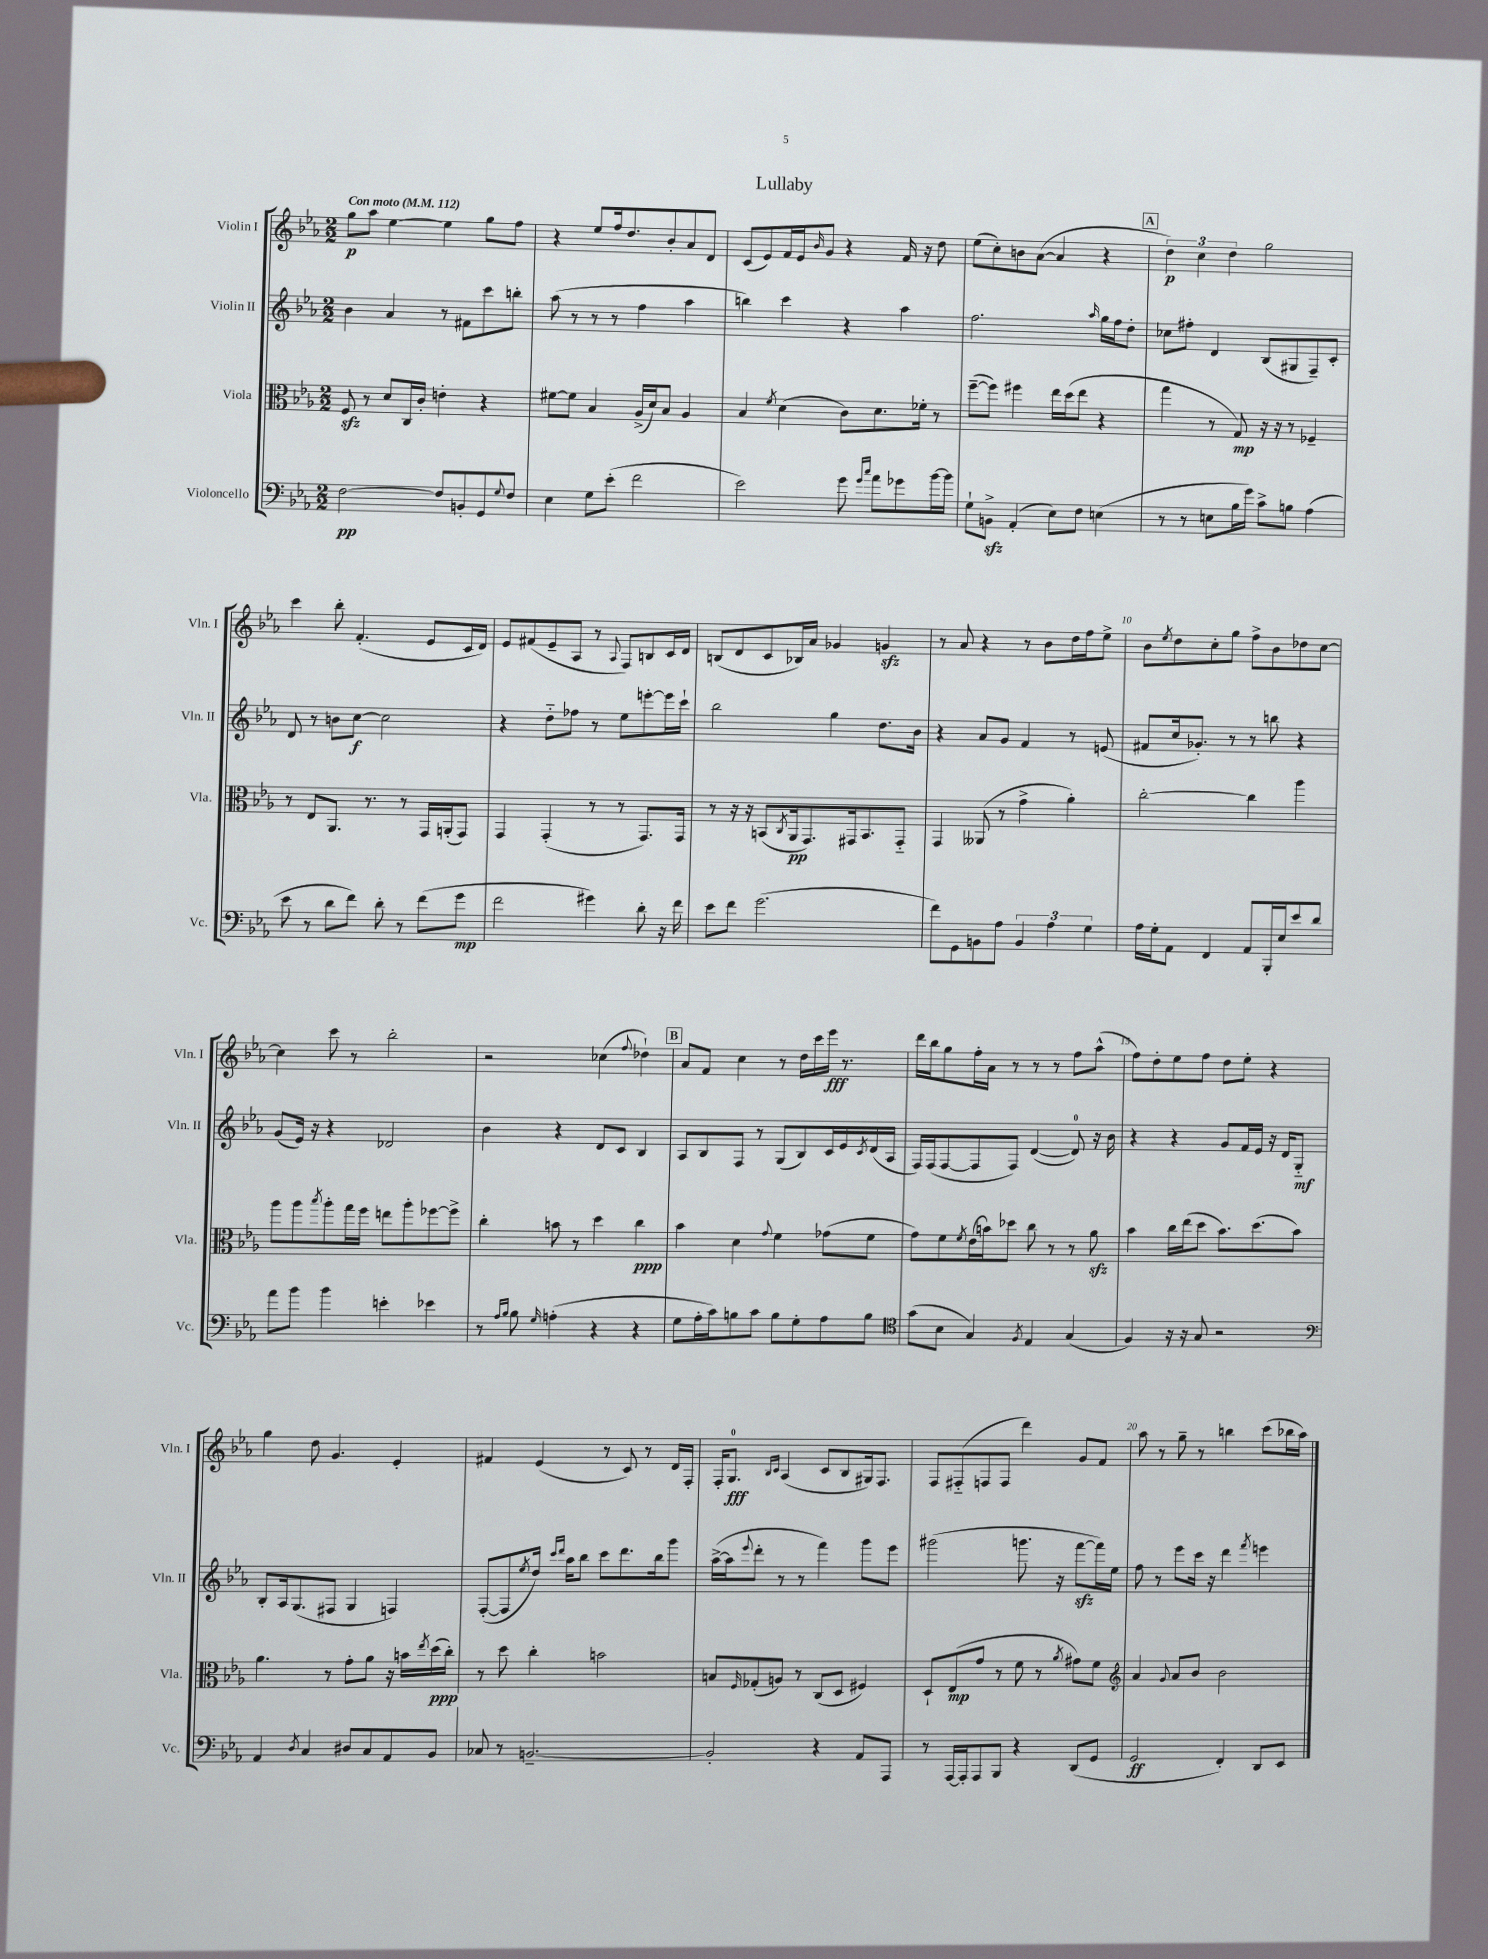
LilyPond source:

\header { title = "Lullaby" }
<<
\new StaffGroup <<
\new Staff = "s0" \with { instrumentName = "Violin I" shortInstrumentName = "Vln. I" } {
    \clef treble \key ees \major \numericTimeSignature \time 2/2 \tempo "Con moto" 4 = 112
    g''8\p aes''8 ees''4~ ees''4 g''8 f''8 |
    r4 ees''8 f''16 d''8. bes'8-. aes'8 d'8 |
    c'8( ees'8) f'16 ees'16 \grace { bes'16 } g'8 r4 f'16 r16 d''8 |
    ees''8( c''8-.) b'8 aes'8~( aes'4 r4 |
    \mark \markup { \box "A" } \tuplet 3/2 { d''4\p) c''4 d''4 } g''2 |
    c'''4 bes''8-. f'4.-.( ees'8 c'16 d'16) |
    ees'8 fis'8( ees'8-- aes8 r8 \appoggiatura { aes8 } f8) b8 c'16 d'16 |
    b8( d'8 c'8 bes16) aes'16 ges'4 g'4\sfz |
    r8 aes'8 r4 r8 bes'8 d''16 f''16 ees''8-> |
    bes'8 \acciaccatura { ees''8 } d''8 c''8-. g''8 f''8-> bes'8 des''8 c''8~ |
    c''4 c'''8 r8 bes''2-. |
    r2 ces''4( \appoggiatura { f''8 } des''4-!) |
    \mark \markup { \box "B" } aes'8 f'8 c''4 r8 d''16 c'''16 ees'''16\fff r8. |
    d'''16 bes''16 g''8 f''16-. aes'16 r8 r8 r8 f''8 aes''8-^( |
    f''8) d''8-. ees''8 f''8 d''8 ees''8-. r4 |
    g''4 d''8 g'4. ees'4-. |
    fis'4 ees'4( r8 c'8) r8 d'16 f16-. |
    f16-. g8.-0\fff \grace { bes16 c'16 } aes4( c'8 bes8 gis16) f8. |
    f8 fis8-_( f8 f8 d'''4) g'8 f'8 |
    aes''8 r8 g''8-- r8 b''4 c'''8( bes''16 aes''16) \bar "|." |
}
\new Staff = "s1" \with { instrumentName = "Violin II" shortInstrumentName = "Vln. II" } {
    \clef treble \key ees \major \numericTimeSignature \time 2/2
    bes'4 aes'4 r8 fis'8 c'''8 b''8-. |
    aes''8( r8 r8 r8 f''4 aes''4 |
    b''4) c'''4 r4 aes''4 |
    f''2. \grace { aes''16 } g''16 f''16 d''8-. |
    \mark \markup { \box "A" } ces''8 fis''8-. d'4 bes8( gis8 f8--) c'8-. |
    d'8 r8 b'8 c''8~\f c''2 |
    r4 d''8-_ fes''8 r8 ees''8 e'''8~-. e'''16 c'''16-! |
    bes''2 g''4 d''8. bes'16 |
    r4 aes'8 g'8 f'4 r8 e'8( |
    fis'8 c''16 ges'8.-.) r8 r8 b''8 r4 |
    g'8( ees'16) r16 r4 des'2 |
    bes'4 r4 d'8 c'8 bes4 |
    \mark \markup { \box "B" } aes8 bes8 f8 r8 g8( bes8) c'16 ees'16 \acciaccatura { c'8 } d'16( aes16 |
    f16) f16( f8~ f8 f8) d'4~( d'8-0) r16 bes'16 |
    r4 r4 g'8 f'16 ees'16 r16 d'16 g8-_\mf |
    bes8-. aes16 g8.( fis8 g4 f4) |
    f8~-.( f8 \acciaccatura { ees''8 } d''16) \grace { c'''16 d'''16 } aes''16 bes''8 c'''8 d'''8. bes''16 g'''8 |
    aes''16~->( aes''16 \appoggiatura { ees'''8 } d'''8-. r8 r8 f'''4) g'''8 ees'''8 |
    gis'''2( g'''8. r16 f'''8~\sfz f'''16) ees''16 |
    f''8 r8 ees'''8 c'''16 r16 d'''4 \acciaccatura { f'''8 } e'''4 \bar "|." |
}
\new Staff = "s2" \with { instrumentName = "Viola" shortInstrumentName = "Vla." } {
    \clef alto \key ees \major \numericTimeSignature \time 2/2
    f8\sfz r8 d'8 c16 c'16-. e'4-. r4 |
    fis'8~ fis'8 bes4 aes16->( d'16) bes8 aes4 |
    bes4 \acciaccatura { f'8 } d'4( c'8) d'8. fes'16-. r8 |
    f''8~--( f''8) fis''4 ees''16 d''16( ees''8 r4 |
    \mark \markup { \box "A" } g''4 r8 g8\mp) r16 r16 r8 fes4-- |
    r8 ees8 aes,8. r8. r8 g,16 a,16-.( g,8) |
    g,4 g,4-.( r8 r8 g,8.) g,16 |
    r8 r16 r16 b,8( \acciaccatura { c8 } aes,16\pp g,8.) gis,16 b,8. gis,8-_ |
    g,4 aeses,8( r8 g'4-> aes'4-.) |
    c''2~-. c''4 aes''4 |
    aes''8 aes''8 \acciaccatura { bes''8 } aes''8-. g''16 f''16 e''8 aes''8-. fes''8~ fes''8-> |
    c''4-. b'8 r8 d''4 c''4\ppp |
    \mark \markup { \box "B" } bes'4 d'4 \appoggiatura { g'8 } f'4 ges'8( f'8 |
    g'8) f'8 \acciaccatura { f'8 } ees'16( b'16) des''8 c''8 r8 r8 aes'8\sfz |
    bes'4 c''16 ees''16( d''8 bes'8.) d''8.( bes'8) |
    aes'4. r8 g'8-. aes'8 r16 b'16 \acciaccatura { ees''8 } d''16\ppp( c''16-.) |
    r8 d''8 c''4-. b'2 |
    b8 \grace { f16 } ges8-.( a8) r8 c8( d8 fis4) |
    d8-! ees8\mp( g'8 r8 f'8 r8 \acciaccatura { aes'8 } gis'8) f'8 |
    \clef treble aes'4 \appoggiatura { g'8 } aes'8 bes'8 bes'2 \bar "|." |
}
\new Staff = "s3" \with { instrumentName = "Violoncello" shortInstrumentName = "Vc." } {
    \clef bass \key ees \major \numericTimeSignature \time 2/2
    f2~\pp f8 b,8-. g,8 \appoggiatura { g8 } f8 |
    ees4 g8 ees'8-.( f'2 |
    ees'2) g'8 \grace { g'16 c''16 } aes'8 ges'8 bes'16~ bes'16 |
    g8-! b,8->\sfz aes,4-.( ees8) f8 e4( |
    \mark \markup { \box "A" } r8 r8 e8 bes16 g'16) c'8-> b8 aes4( |
    ees'8 r8 d'8 f'8) d'8-. r8 f'8( g'8\mp |
    f'2 gis'4) d'8-. r16 f'16 |
    ees'8 f'8 g'2.( |
    f'8) g,8 b,8 aes8 \tuplet 3/2 { b,4 aes4 g4 } |
    aes16 g16-. aes,8 f,4 aes,8 bes,,16-. ees16 ees'8 d'8 |
    aes'8 bes'8 bes'4 e'4-. ees'4 |
    r8 \grace { aes16 bes16 } bes8 \grace { g16 } a4-.( r4 r4 |
    \mark \markup { \box "B" } g8 aes16-. c'16) b8 c'8 b8 g8-. aes8 b8 |
    \clef tenor g'8( bes8 g4) \acciaccatura { f8 } ees4 g4( |
    f4) r16 r16 g8 r2 |
    \clef bass aes,4 \acciaccatura { d8 } c4 dis8 c8 aes,8 bes,8 |
    ces8 r8 b,2.~-- |
    b,2-. r4 aes,8 aes,,8 |
    r8 aes,,16~ aes,,16-. aes,,8 bes,,8 r4 d,8( g,8 |
    g,2\ff f,4-.) d,8 ees,8 \bar "|." |
}
>>
>>
\layout { \context { \Score \override BarNumber.break-visibility = ##(#f #t #t) barNumberVisibility = #(every-nth-bar-number-visible 5) } }
